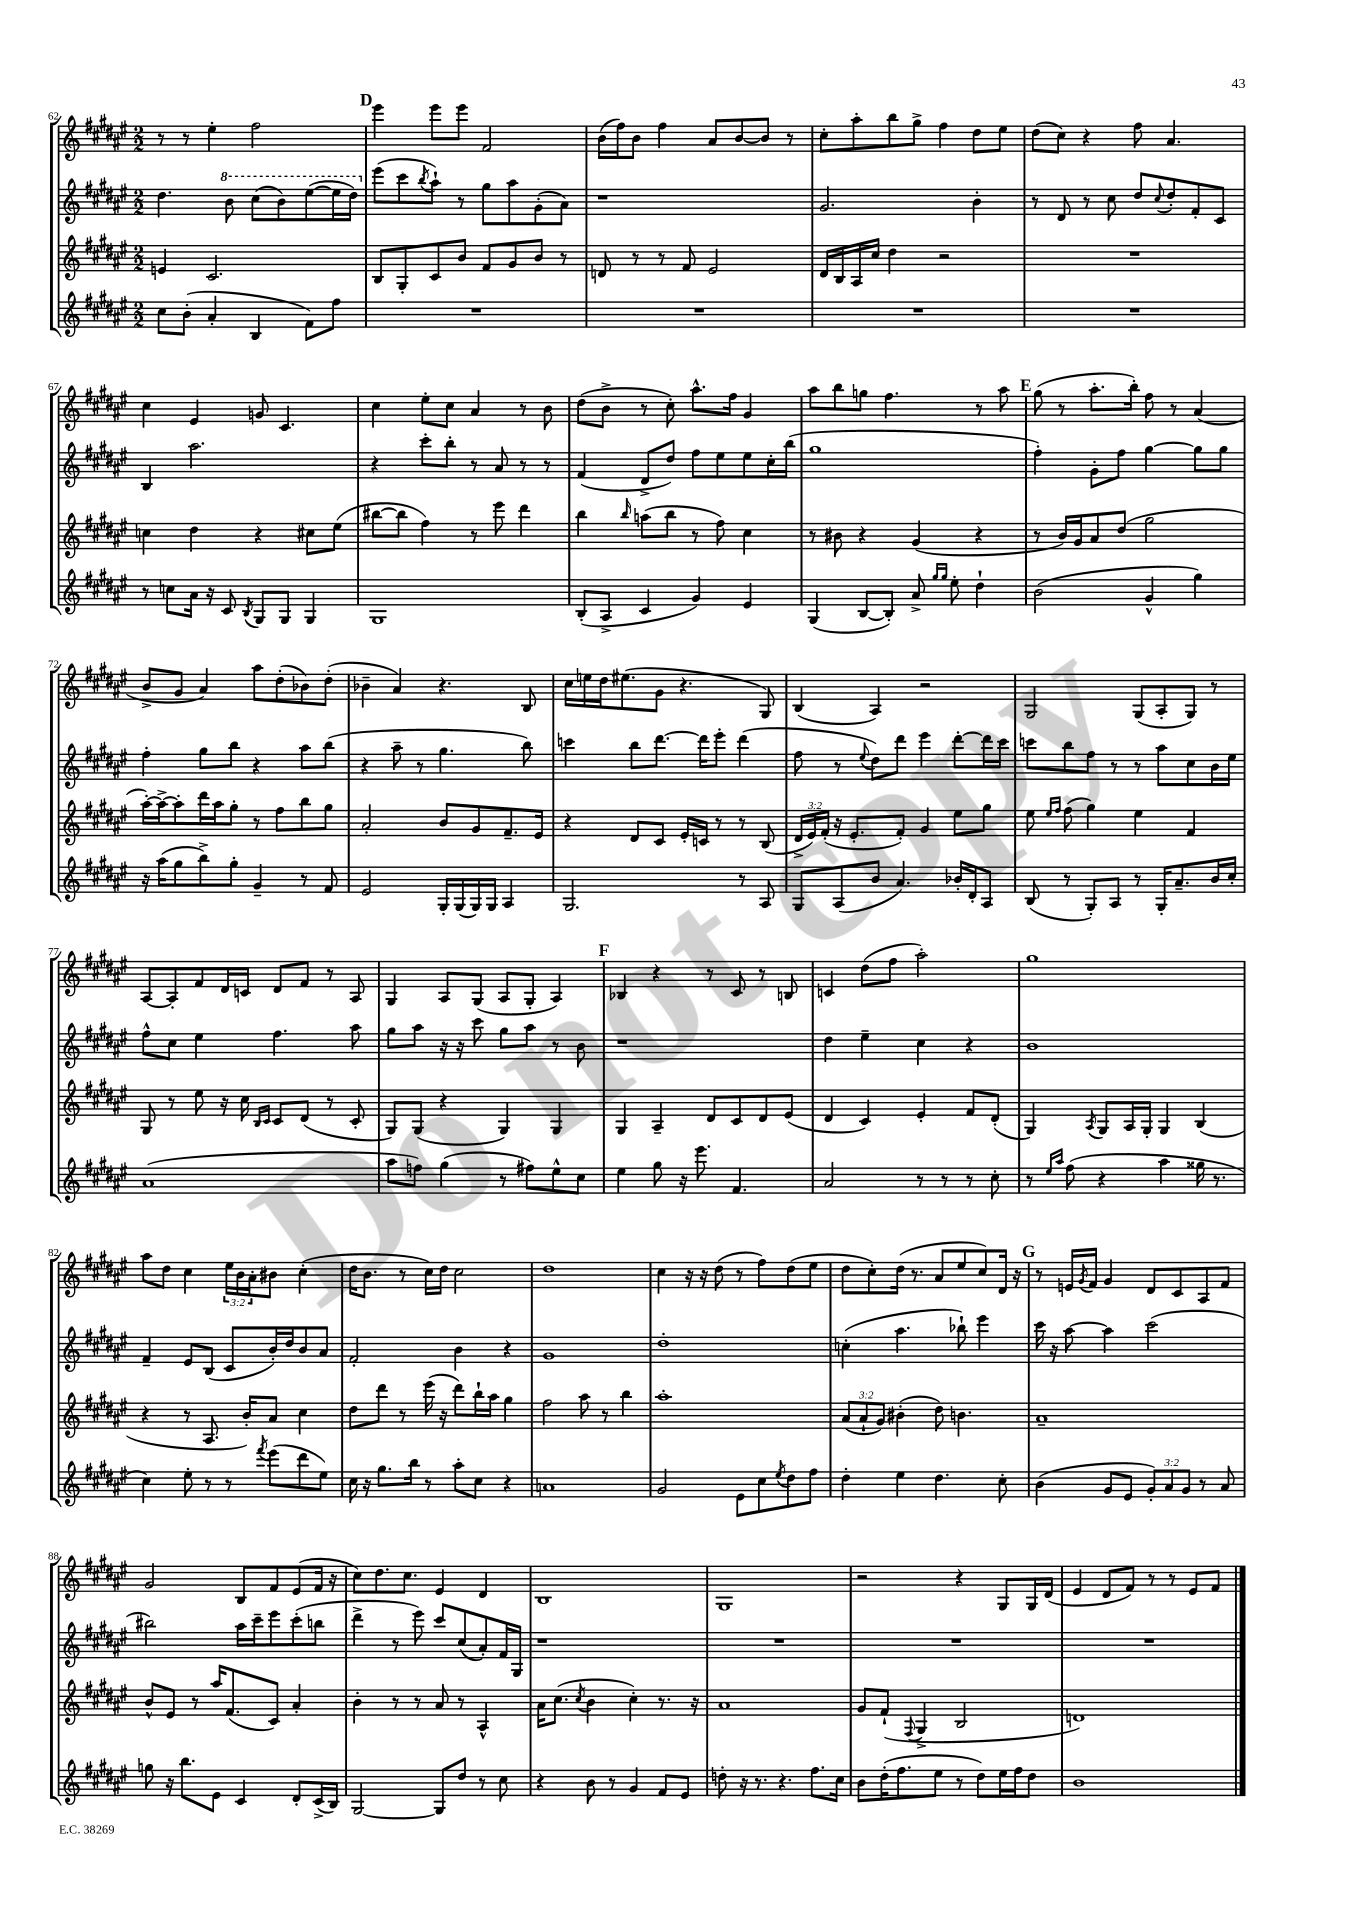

**kern	**kern	**kern	**kern
*staff4	*staff3	*staff2	*staff1
*clefG2	*clefG2	*clefG2	*clefG2
*k[f#c#g#d#a#e#]	*k[f#c#g#d#a#e#]	*k[f#c#g#d#a#e#]	*k[f#c#g#d#a#e#]
*M2/2	*M2/2	*M2/2	*M2/2
8cc#	4e	4.dd#	8r
(8b'	.	.	8r
4a#'	2.c#	.	4ee#'
.	.	8bb	.
4B	.	(8ccc#	2ff#
.	.	8bb)	.
8f#)	.	([8eee#	.
8ff#	.	16eee#]	.
.	.	16ddd#)	.
=	=	=	=
1r	8B	(8eee#	4eee#
.	8G#'	8ccc#	.
.	.	8qbb	.
.	8c#	8aa#`)	8eee#
.	8b	8r	8eee#
.	8f#	8gg#	2f#
.	8g#	8aa#	.
.	8b	(8g#'	.
.	8r	8a#)	.
=	=	=	=
1r	8d	1r	(16b
.	.	.	16ff#)
.	8r	.	8b
.	8r	.	4ff#
.	8f#	.	.
.	2e#	.	8a#
.	.	.	[8b
.	.	.	8b]
.	.	.	8r
=	=	=	=
1r	16d#	2.g#	8cc#'
.	16B	.	.
.	16A#	.	8aa#'
.	16cc#	.	.
.	4dd#	.	8bb
.	.	.	8gg#^
.	2r	.	4ff#
.	.	4b'	8dd#
.	.	.	8ee#
=	=	=	=
1r	1r	8r	(8dd#
.	.	8d#	8cc#)
.	.	8r	4r
.	.	8cc#	.
.	.	8dd#	8ff#
.	.	8qqcc#	.
.	.	8dd#'	4.a#
.	.	8f#'	.
.	.	8c#	.
=	=	=	=
8r	4cc	4B	4cc#
8cc	.	.	.
16a#	4dd#	2.aa#	4e#
16r	.	.	.
8c#	.	.	.
8qB	.	.	.
8G#	4r	.	8g
8G#	.	.	4.c#
4G#	8cc#	.	.
.	(8ee#	.	.
=	=	=	=
1G#	[8bb#	4r	4cc#
.	8bb#]	.	.
.	4ff#)	8ccc#'	8ee#'
.	.	8bb'	8cc#
.	8r	8r	4a#
.	8eee#	8a#	.
.	4ddd#	8r	8r
.	.	8r	8b
=	=	=	=
(8B'	4bb	(4f#	(8dd#
8A#^	.	.	8b^
.	16qqbb	.	.
4c#	(8aa	8d#^	8r
.	8bb	8dd#)	8cc#')
4g#)	8r	8ff#	8.aa#^^
.	8ff#)	8ee#	.
.	.	.	16ff#
4e#	4cc#	8ee#	4g#
.	.	16cc#'	.
.	.	(16bb	.
=	=	=	=
(4G#	8r	1gg#	8aa#
.	8b#	.	8bb
[8B	4r	.	8gg
8B'])	.	.	4.ff#
8a#^	(4g#	.	.
16qqgg#	.	.	.
16qqgg#	.	.	.
8ee#'	.	.	.
4dd#`	4r	.	8r
.	.	.	8aa#
=	=	=	=
(2b	8r	4ff#')	(8gg#
.	16b)	.	8r
.	16g#	.	.
.	8a#	8g#'	8.aa#'
.	(8dd#	8ff#	.
.	.	.	16bb')
4g#^^	2gg#	[4gg#	8ff#
.	.	.	8r
4gg#)	.	8gg#]	(4a#
.	.	8gg#	.
=	=	=	=
16r	[16aa#')	4ff#'	8b^
(16aa#	16aa#^_	.	.
8gg#	8aa#']	.	8g#
8bb^)	16ddd#	8gg#	4a#)
.	16aa#	.	.
8gg#'	8gg#'	8bb	.
4g#~	8r	4r	8aa#
.	8ff#	.	(8dd#'
8r	8bb	8aa#	8b-)
8f#	8gg#	(8bb	(8dd#'
=	=	=	=
2e#	2a#'	4r	4b-~
.	.	8aa#~	4a#)
.	.	8r	.
16G#'	8b	4.gg#	4.r
(16G#	.	.	.
16G#)	8g#	.	.
16G#	.	.	.
4A#	8.f#~	.	.
.	.	8bb)	8B
.	16e#	.	.
=	=	=	=
2.G#	4r	4ccc	16cc#
.	.	.	16ee
.	.	.	16dd#
.	.	.	(8.ee#
.	8d#	8bb	.
.	8c#	[8.ddd#	8g#
.	16e#'	.	4.r
.	16c	16ddd#]	.
.	8r	8eee#'	.
8r	8r	(4ddd#	.
8A#	(8B	.	8G#)
=	=	=	=
8G#	24d#^	8ff#	(4B
.	24e#)	.	.
.	(24f#'	.	.
(8A#	16r	8r	.
.	8.e#'	.	.
.	.	8qqee#	.
8b	.	8dd#)	4A#)
4.a#)	8f#')	8ddd#	.
.	4g#	4eee#	2r
16b-'	8ee#	[8ddd#'	.
16d#'	.	.	.
8A#	8gg#	16ddd#]	.
.	.	16ccc#	.
=	=	=	=
(8B	8ee#	8ccc	2G#
.	16qqee#	.	.
.	16qqff#	.	.
8r	(8ff#	8bb	.
8G#')	4gg#)	8ff#	.
8A#	.	8r	.
8r	4ee#	8r	(8G#
16G#'	.	8aa#	8A#'
8.a#~	.	.	.
.	4f#	8cc#	8G#)
16b	.	16b	8r
16cc#'	.	16ee#	.
=	=	=	=
(1a#	8G#	8ff#^^	[8A#
.	8r	8cc#	8A#']
.	8ee#	4ee#	8f#
.	16r	.	16d#
.	16cc#	.	16c
.	16qqB	.	.
.	16qqc#	.	.
.	8c#	4.ff#	8d#
.	(8d#	.	8f#
.	8r	.	8r
.	8c#'	8aa#	8A#
=	=	=	=
8aa#	8G#)	8gg#	4G#
8ff)	(8G#	8aa#	.
(4gg#	4r	16r	8A#
.	.	16r	.
.	.	8ccc#	(8G#
8r	4G#)	8gg#	8A#
8ff#)	.	8aa#	8G#'
8ee#^^	4G#	8r	4A#)
8cc#	.	8b	.
=	=	=	=
4ee#	4G#	1r	4B-
8gg#	4A#~	.	4r
16r	.	.	.
8.eee#	.	.	.
.	8d#	.	8r
4.f#	8c#	.	8c#
.	8d#	.	8r
.	(8e#	.	8B
=	=	=	=
2a#	4d#	4dd#	4c
.	4c#)	4ee#~	(8dd#
.	.	.	8ff#
8r	4e#'	4cc#	2aa#')
8r	.	.	.
8r	8f#	4r	.
8cc#'	(8d#'	.	.
=	=	=	=
8r	4G#)	1b	1gg#
16qqee#	.	.	.
16qqaa#	.	.	.
(8ff#	.	.	.
.	8qA#	.	.
4r	8G#	.	.
.	16A#	.	.
.	16G#'	.	.
4aa#	4G#	.	.
16gg##	(4B	.	.
8.r	.	.	.
=	=	=	=
4cc#)	4r	4f#~	8aa#
.	.	.	8dd#
8ee#'	8r	8e#	4cc#
8r	8.A#	(8B	.
8r	.	8c#	24ee#
.	.	.	24b
.	16b')	.	.
.	.	.	24a#'
8qfff#	.	.	.
(8eee#	8a#	16b')	8b#
.	.	16dd#	.
8ddd#	4cc#	8b	(4cc#'
8ee#)	.	8a#	.
=	=	=	=
16cc#	8dd#	2f#'	16dd#
16r	.	.	8.b
8.gg#	8ddd#	.	.
.	8r	.	8r
16bb	.	.	.
8r	(16eee#	.	16cc#)
.	16r	.	16dd#
8aa#'	8ddd#)	4b	2cc#
8cc#	16bb`	.	.
.	16aa#	.	.
4r	4gg#	4r	.
=	=	=	=
1a	2ff#	1g#	1dd#
.	8aa#	.	.
.	8r	.	.
.	4bb	.	.
=	=	=	=
2g#	1aa#'	1dd#'	4cc#
.	.	.	16r
.	.	.	16r
.	.	.	(8dd#
8e#	.	.	8r
8cc#	.	.	8ff#)
8qee#	.	.	.
8dd#	.	.	(8dd#
8ff#	.	.	8ee#
=	=	=	=
4dd#'	(12a#	(4cc'	8dd#
.	12a#`	.	.
.	.	.	8cc#')
.	12g#)	.	.
4ee#	(4b#'	4.aa#	(16dd#
.	.	.	8.r
4.dd#	8dd#)	.	8a#
.	4.b	8bb-`)	8ee#
.	.	4eee#	8cc#)
8cc#'	.	.	16d#
.	.	.	16r
=	=	=	=
(4b	1a#~	16ccc#	8r
.	.	16r	.
.	.	[8aa#	16e
.	.	.	8qg#
.	.	.	16f#
8g#	.	4aa#]	4g#
8e#	.	.	.
12g#')	.	(2ccc#	8d#
12a#	.	.	.
.	.	.	8c#
12g#	.	.	.
8r	.	.	8A#
8a#	.	.	8f#
=	=	=	=
8gg	8b^^	2bb#)	2g#
16r	8e#	.	.
8.bb	.	.	.
.	8r	.	.
8e#	16aa#	.	.
.	(8.f#	.	.
4c#	.	16aa#	8B
.	.	16ccc#~	.
.	8c#)	8eee#	8f#
8d#'	4a#'	(8ccc#'	(8e#
(16c#^	.	8bb	16f#
16B)	.	.	16r
=	=	=	=
[2G#	4b'	4ddd#^	8cc#)
.	.	.	8.dd#
.	8r	8r	.
.	.	.	8.cc#
.	8r	8eee#)	.
8G#]	8a#	8ccc#	4e#
8dd#	8r	(8cc#	.
8r	4A#^^	8a#')	4d#
8cc#	.	16f#	.
.	.	16G#	.
=	=	=	=
4r	16a#	1r	1B
.	(8.cc#	.	.
.	8qcc#	.	.
8b	4b	.	.
8r	.	.	.
4g#	4cc#')	.	.
8f#	8.r	.	.
8e#	.	.	.
.	16r	.	.
=	=	=	=
8dd'	1a#	1r	1G#
16r	.	.	.
8.r	.	.	.
4.r	.	.	.
8.ff#	.	.	.
16cc#	.	.	.
=	=	=	=
8b	8g#	1r	2r
(16dd#'	(8f#`	.	.
8.ff#	.	.	.
.	8qqF#	.	.
.	4G#^	.	.
8ee#	.	.	.
8r	2B	.	4r
8dd#)	.	.	.
16ee#	.	.	8G#
16ff#	.	.	.
8dd#	.	.	16G#
.	.	.	(16d#
=	=	=	=
1b	1d)	1r	4e#
.	.	.	8d#
.	.	.	8f#)
.	.	.	8r
.	.	.	8r
.	.	.	8e#
.	.	.	8f#
==	==	==	==
*-	*-	*-	*-
